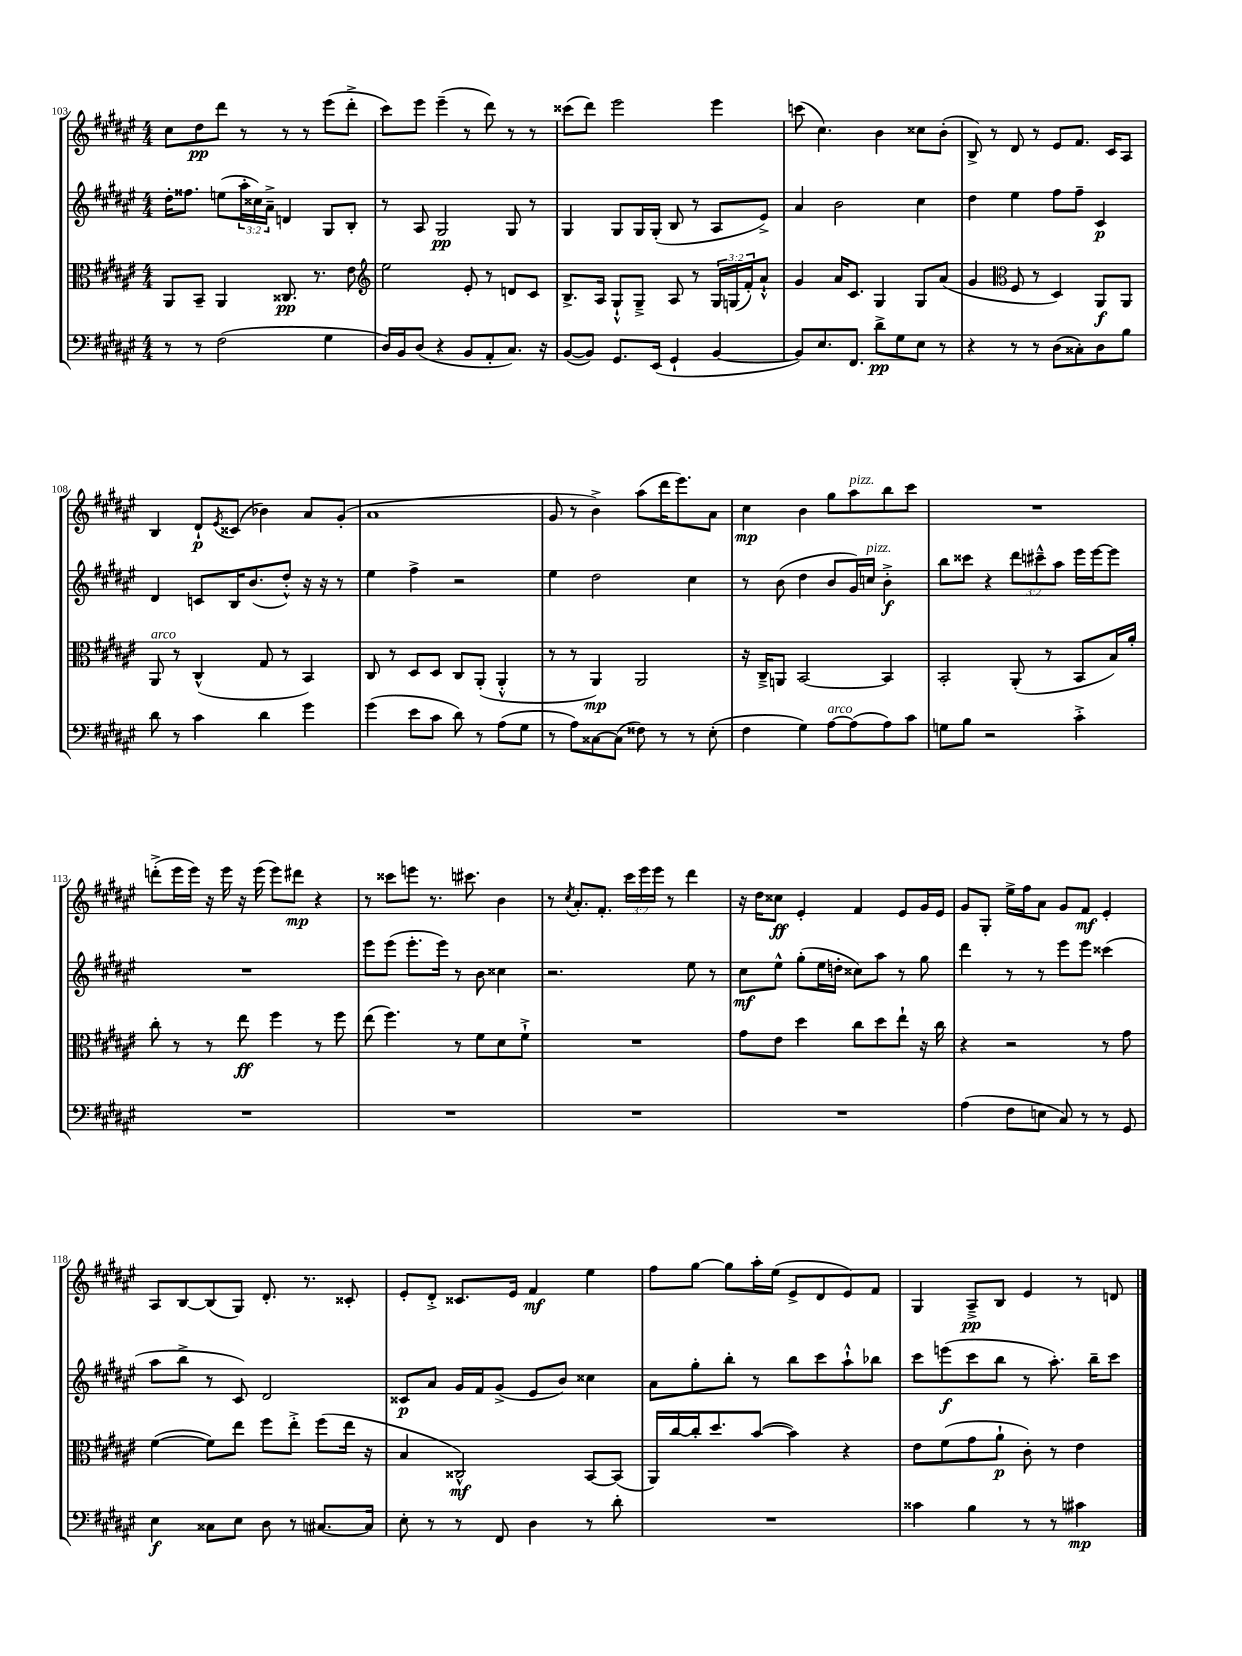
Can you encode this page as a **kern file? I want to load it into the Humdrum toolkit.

**kern	**kern	**kern	**kern
*staff4	*staff3	*staff2	*staff1
*clefF4	*clefC3	*clefG2	*clefG2
*k[f#c#g#d#a#e#]	*k[f#c#g#d#a#e#]	*k[f#c#g#d#a#e#]	*k[f#c#g#d#a#e#]
*M4/4	*M4/4	*M4/4	*M4/4
8r	8AA#	16dd#'	8cc#
.	.	8.ff##	.
8r	8BB~	.	8dd#
(2F#	4AA#	(8ee	8ddd#
.	.	24aa#'	8r
.	.	24cc##)	.
.	.	24a#~^	.
.	8.C##	4d	8r
.	.	.	8r
.	8.r	.	.
4G#	.	8G#	(8eee#
.	8e#	8B'	8ddd#'^
=	=	=	=
*	*clefG2	*	*
16D#)	2ee#	8r	8ccc#)
16BB	.	.	.
(8D#	.	8A#	8eee#
4r	.	2G#	(4eee#~
8BB	8e#'	.	8r
8AA#'	8r	.	8ddd#)
8.C#)	8d	8G#	8r
.	8c#	8r	8r
16r	.	.	.
=	=	=	=
([8BB	8.B^	4G#	(8ccc##
8BB])	.	.	8ddd#)
.	16A#	.	.
8.GG#	8G#`^^	8G#	2eee#
.	8G#~^	16G#	.
(16EE#	.	(16G#'	.
4GG#`	8A#	8B	.
.	8r	8r	.
[4BB	24G#	8A#	4eee#
.	(24G	.	.
.	24f#')	.	.
.	8a#`^^	8e#^)	.
=	=	=	=
8BB])	4g#	4a#	(8ccc
8.E#	.	.	4.cc#)
.	16a#	2b	.
8.FF#	8.c#	.	.
8d#^	4G#	.	4b
8G#	.	.	.
8E#	8G#	4cc#	8cc##
8r	(8a#	.	(8b'
=	=	=	=
4r	4g#	4dd#	8B^)
.	.	.	8r
*	*clefC3	*	*
8r	8F#	4ee#	8d#
8r	8r	.	8r
(8D#	4D#)	8ff#	8e#
8C##')	.	8ff#~	8.f#
8D#	8AA#	4c#	.
.	.	.	16c#
8B	8AA#	.	8A#
=	=	=	=
8d#	8AA#	4d#	4B
8r	8r	.	.
4c#	(4C#^^	8c	8d#`
.	.	.	8qe#
.	.	16B	(8c##
.	.	(8.b	.
4d#	8G#	.	4b-)
.	8r	8dd#'^^)	.
4g#	4BB)	16r	8a#
.	.	16r	.
.	.	8r	(8g#'
=	=	=	=
(4g#	8C#	4ee#	1a#
.	8r	.	.
8e#	8D#	4ff#^	.
8c#	8D#	.	.
8d#)	8C#	2r	.
8r	(8AA#'	.	.
(8A#	4AA#'^^	.	.
8G#	.	.	.
=	=	=	=
8r	8r	4ee#	8g#
8A#)	8r	.	8r
[8C##	4AA#)	2dd#	4b^)
(8C##]	.	.	.
8F##)	2AA#	.	(8aa#
8r	.	.	16ddd#
.	.	.	8.eee#)
8r	.	4cc#	.
(8E#'	.	.	8a#
=	=	=	=
4F#	16r	8r	4cc#
.	16C#~^	.	.
.	8AA	(8b	.
4G#)	[2BB	4dd#	4b
[8A#	.	8b	8gg#
(8A#]	.	16g#)	8aa#
.	.	16cc	.
8A#)	4BB]	4b'^	8bb
8c#	.	.	8ccc#
=	=	=	=
8G	2BB'	8bb	1r
8B	.	8ccc##	.
2r	.	4r	.
.	(8AA#'	12ddd#	.
.	.	12ccc#~^^	.
.	8r	.	.
.	.	12aa#	.
4c#'^	8BB	16eee#	.
.	.	[16eee#	.
.	16B)	8eee#]	.
.	16a#'	.	.
=	=	=	=
1r	8cc#'	1r	(8ddd'^
.	8r	.	16eee#
.	.	.	16eee#)
.	8r	.	16r
.	.	.	16eee#
.	8ee#	.	16r
.	.	.	(16eee#
.	4ff#	.	8eee#)
.	.	.	8ddd#
.	8r	.	4r
.	8ff#	.	.
=	=	=	=
1r	(8ee#	8eee#	8r
.	4.ff#)	(8eee#	8ccc##
.	.	8.eee#'	8eee
.	.	.	8.r
.	.	16eee#)	.
.	8r	8r	.
.	.	.	8.ccc#
.	8f#	8b	.
.	8d#	4cc##	4b
.	8f#`^	.	.
=	=	=	=
1r	1r	2.r	8r
.	.	.	8qcc#
.	.	.	8.a#'
.	.	.	8.f#'
.	.	.	24ccc#
.	.	.	24eee#
.	.	.	24eee#
.	.	.	8r
.	.	8ee#	4ddd#
.	.	8r	.
=	=	=	=
1r	8g#	8cc#	16r
.	.	.	16dd#
.	8e#	8ee#^^	8cc##
.	4dd#	(8gg#'	4e#'
.	.	16ee#	.
.	.	16dd'	.
.	8cc#	8cc##)	4f#
.	8dd#	8aa#	.
.	8ee#`	8r	8e#
.	16r	8gg#	16g#
.	16cc#	.	16e#
=	=	=	=
(4A#	4r	4ddd#	8g#
.	.	.	8G#'
8F#	2r	8r	16ee#^
.	.	.	16ff#
8E	.	8r	8a#
8C#)	.	8eee#	8g#
8r	.	8eee#	8f#
8r	8r	(4ccc##	4e#'
8GG#	8g#	.	.
=	=	=	=
4E#	([4f#	8aa#	8A#
.	.	8bb^	[8B
8C##	8f#])	8r	(8B]
8E#	8ee#	8c#)	8G#)
8D#	8ff#	2d#	8.d#'
8r	8ee#'^	.	.
.	.	.	8.r
[8.C#	(8ff#	.	.
.	16ee#	.	8c##'
16C#]	16r	.	.
=	=	=	=
8E#'	4B	8c##	8e#'
8r	.	8a#	8d#'^
8r	2C##^^)	16g#	8.c##
.	.	16f#	.
8FF#	.	(8g#^	.
.	.	.	16e#
4D#	.	8e#	4f#
.	.	8b)	.
8r	[8BB	4cc##	4ee#
8d#'	(8BB]	.	.
=	=	=	=
1r	16AA#)	8a#	8ff#
.	[16cc#	.	.
.	16cc#']	8gg#'	[8gg#
.	8.dd#	.	.
.	.	8bb'	8gg#]
.	([8b	8r	16aa#'
.	.	.	(16ee#
.	4b])	8bb	8e#^
.	.	8ccc#	8d#
.	4r	8aa#`^^	8e#)
.	.	8bb-	8f#
=	=	=	=
4c##	8e#	8ccc#	4G#
.	(8f#	(8eee	.
4B	8g#	8ccc#	8A#~^
.	8a#`	8bb	8B
8r	8c#')	8r	4e#
8r	8r	8.aa#')	.
4c#	4e#	.	8r
.	.	16bb~	.
.	.	8ccc#	8d
==	==	==	==
*-	*-	*-	*-
